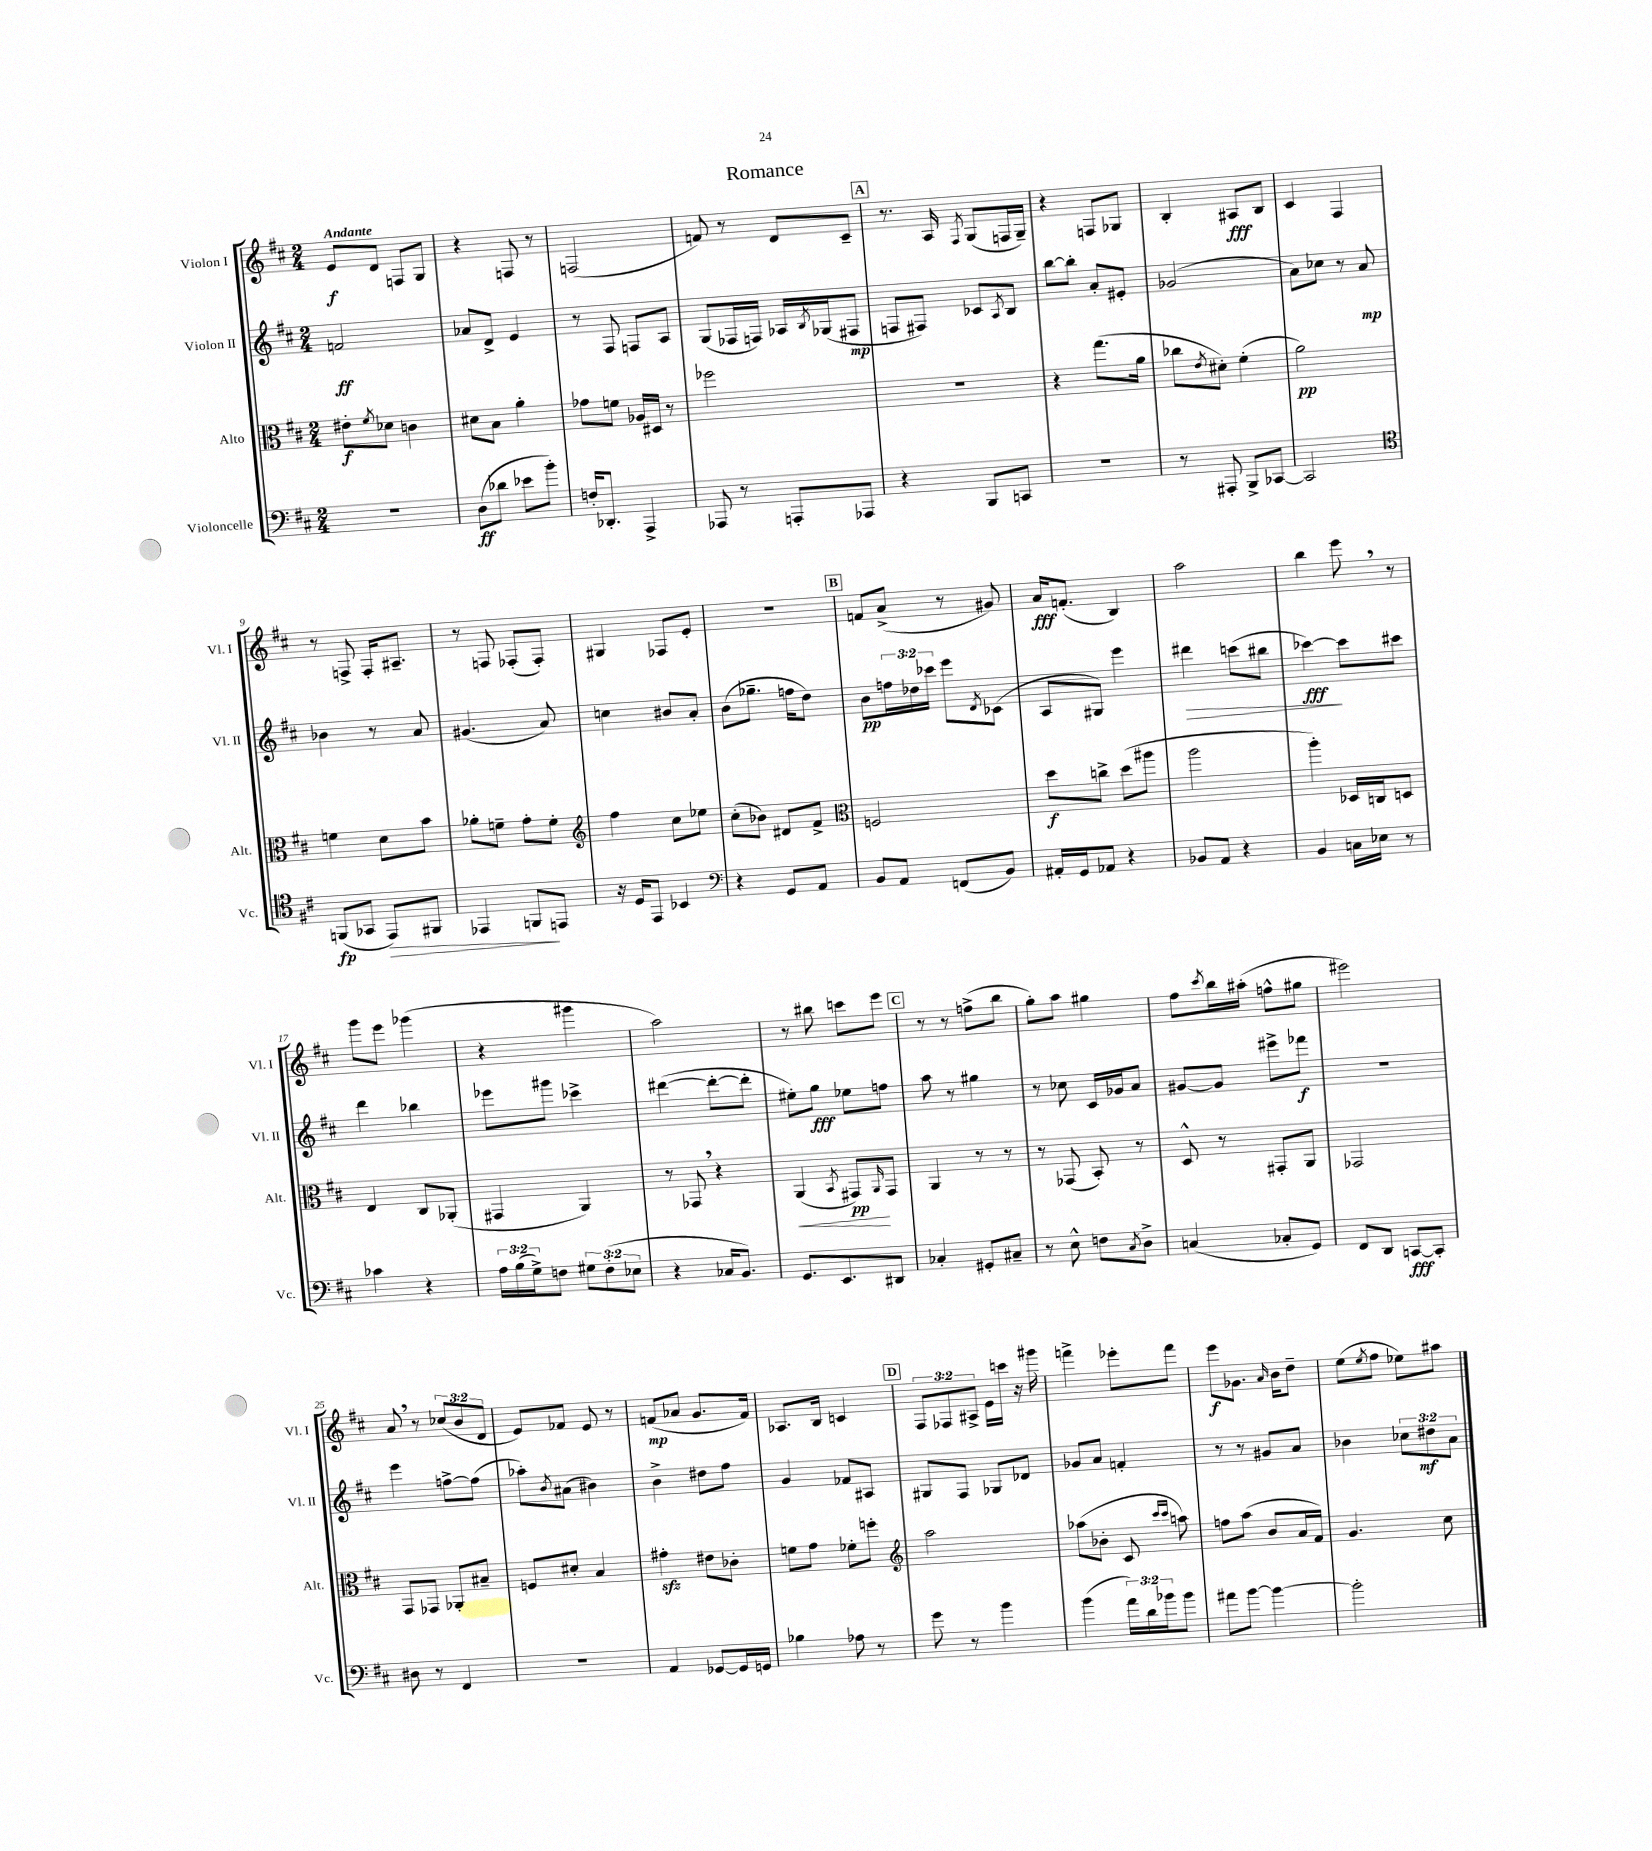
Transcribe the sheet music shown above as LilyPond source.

\header { title = "Romance" }
<<
\new StaffGroup <<
\new Staff = "s0" \with { instrumentName = "Violon I" shortInstrumentName = "Vl. I" } {
    \clef treble \key d \major \numericTimeSignature \time 2/4 \override Staff.TupletNumber.text = #tuplet-number::calc-fraction-text \tempo "Andante"
    e'8\f d'8 f8 g8 |
    r4 f8 r8 |
    f2( |
    f'8) r8 d'8 cis'8-- |
    \mark \markup { \box "A" } r8. a16 \acciaccatura { fis8 } g8( f16 g16--) |
    r4 f8 ges8 |
    b4-. ais8\fff b8 |
    cis'4 fis4 |
    r8 f8-> f16-. ais8.-- |
    r8 f8 fes8-.( fes8-.) |
    gis4 fes8 e'8-. |
    r2 |
    \mark \markup { \box "B" } f'8 a'8->( r8 gis'8) |
    a'16\fff f'8.-.( b4) |
    a''2 |
    b''4 e'''8 \breathe r8 |
    g'''8 e'''8 ges'''4( |
    r4 gis'''4 |
    a''2) |
    r8 bis''8 c'''8 e'''8 |
    \mark \markup { \box "C" } r8 r8 f''8->( b''8 |
    g''8-.) a''8 gis''4 |
    fis''8 \acciaccatura { cis'''8 } b''16 ais''16-.( f''8-^ gis''8 |
    eis'''2) |
    a'8 \breathe r8 \tuplet 3/2 { ces''8( b'8 d'8 } |
    e'8) fes'8 e'8 r8 |
    f'8\mp( aes'8 g'8. f'16) |
    aes8. b16 c'4 |
    \mark \markup { \box "D" } \tuplet 3/2 { fis8 fes8 ais8-> } e'16 c'''16 r16 gis'''16 |
    f'''4-> ees'''8-. f'''8 |
    e'''8\f ges'8. \grace { a'16 } b'16 d''8-- |
    e''8( \acciaccatura { e''8 } fis''8 ees''8) ais''8 \bar "|." |
}
\new Staff = "s1" \with { instrumentName = "Violon II" shortInstrumentName = "Vl. II" } {
    \clef treble \key d \major \numericTimeSignature \time 2/4 \override Staff.TupletNumber.text = #tuplet-number::calc-fraction-text
    f'2\ff |
    aes'8 d'8-> e'4 |
    r8 fis8 f8 a8 |
    g8( fes16 f16) aes16 \acciaccatura { b8 } ges16( fis8\mp |
    \mark \markup { \box "A" } f8 fis8) ces'8 \acciaccatura { a8 } b8 |
    b''8~ b''8-. a'8-. eis'8-. |
    ges'2( |
    a'8) ces''8 r8 a'8\mp |
    bes'4 r8 a'8 |
    gis'4.( a'8) |
    c''4 bis'8 a'8-. |
    b'8( ges''8.-- f''16 d''8) |
    \mark \markup { \box "B" } b'8\pp \tuplet 3/2 { f''16 des''16 ces'''16 } e'''8 \acciaccatura { d'8 } ces'8( |
    a8 gis8) e'''4 |
    dis'''4\> c'''8( bis''8 |
    ces'''4~\fff\!) ces'''8 cis'''8 |
    d'''4 bes''4 |
    ees'''8 gis'''8 ces'''4-> |
    dis'''4~( dis'''8~-. dis'''8-. |
    eis''8-.) g''8\fff ees''8 f''8 |
    \mark \markup { \box "C" } a''8 r8 gis''4 |
    r8 ces''8 cis'16 ges'16 a'8 |
    gis'8~ gis'8 eis'''8-> fes'''8\f |
    R2 |
    e'''4 f''8~-> f''8( |
    aes''8-.) \acciaccatura { b'8 } ais'8( bis'4) |
    b'4-> dis''8 fis''8 |
    g'4 fes'8 ais8 |
    \mark \markup { \box "D" } gis8 fis8 ges8 des'8 |
    ges'8 a'8 f'4-. |
    r8 r8 gis'8 a'8 |
    bes'4 \tuplet 3/2 { ces''8 dis''8\mf a'8 } \bar "|." |
}
\new Staff = "s2" \with { instrumentName = "Alto" shortInstrumentName = "Alt." } {
    \clef alto \key d \major \numericTimeSignature \time 2/4
    eis'8-.\f \acciaccatura { fis'8 } des'8 c'4 |
    dis'8 b8 a'4-. |
    ges'8 f'8 aes16 dis16 r8 |
    fes''2 |
    \mark \markup { \box "A" } r2 |
    r4 g''8.( a'16 |
    ces''8 \acciaccatura { e'8 } dis'8-.) fis'4-.( |
    a'2\pp) |
    f'4 d'8 b'8 |
    aes'8-. f'8-- g'8-. f'8-. |
    \clef treble fis''4 cis''8 ees''8 |
    cis''8-.( bes'8) dis'8 fis'8-> |
    \mark \markup { \box "B" } \clef alto f2 |
    d''8\f c''8-> d''8( ais''8 |
    a''2 |
    a''4-.) des16 c16 d8 |
    e4 cis8 aes,8-.( |
    gis,4 a,4) |
    r8 ges,8 \breathe r4 |
    a,4\<( \acciaccatura { b,8 } gis,8\pp\!) \grace { a,16 } gis,8 |
    \mark \markup { \box "C" } a,4 r8 r8 |
    r8 ges,8( b,8-.) r8 |
    d8-^ r8 gis,8-. a,8 |
    ges,2 |
    g,8 ges,8 aes,8-. bis8-- |
    f8 dis'8-. b4 |
    gis'4-.\sfz eis'8 ces'8-. |
    f'8 g'8 fes'8-. f''8-. |
    \mark \markup { \box "D" } \clef treble a''2 |
    aes''8( bes'8-. cis'8 \grace { cis'''16 cis'''16 } a''8) |
    f''8 a''8( b'8 a'16 fis'16) |
    g'4. cis''8 \bar "|." |
}
\new Staff = "s3" \with { instrumentName = "Violoncelle" shortInstrumentName = "Vc." } {
    \clef bass \key d \major \numericTimeSignature \time 2/4 \override Staff.TupletNumber.text = #tuplet-number::calc-fraction-text
    r2 |
    d8\ff( des'8 ees'8 b'8-.) |
    f16-. des,8.-. a,,4-> |
    aes,,8 r8 a,,8-. aes,,8 |
    \mark \markup { \box "A" } r4 b,,8 c,8 |
    r2 |
    r8 ais,,8-. b,,8-> ces,8~ |
    ces,2 |
    \clef tenor f,8\fp( ges,8 e,8\>) fis,8 |
    ees,4 f,8\! e,8 |
    r16 d16 e,8 bes,4 |
    \clef bass r4 g,8 a,8 |
    \mark \markup { \box "B" } b,8 a,8 f,8( b,8) |
    ais,16-. g,16 aes,8 r4 |
    bes,8 a,8 r4 |
    b,4 c16 ees16 r8 |
    ces'4 r4 |
    \tuplet 3/2 { a16 b16( g16->) } f8 \tuplet 3/2 { gis8 f8-.( ees8 } |
    r4 ces16 b,8.) |
    g,8. e,8. dis,8 |
    \mark \markup { \box "C" } ces4-. gis,8-. cis8-- |
    r8 e8-^ f8 \acciaccatura { cis8 } d8-> |
    c4( ces8-. g,8) |
    fis,8 d,8 c,8~\fff c,8-. |
    dis8 r8 fis,4 |
    r2 |
    a,4 ges,8~ ges,16 g,16 |
    bes4 aes8 r8 |
    \mark \markup { \box "D" } g'8 r8 b'4 |
    b'4( \tuplet 3/2 { a'16) d'16 bes'16 } bes'8 |
    ais'8 b'8~ b'4~ |
    b'2-. \bar "|." |
}
>>
>>
